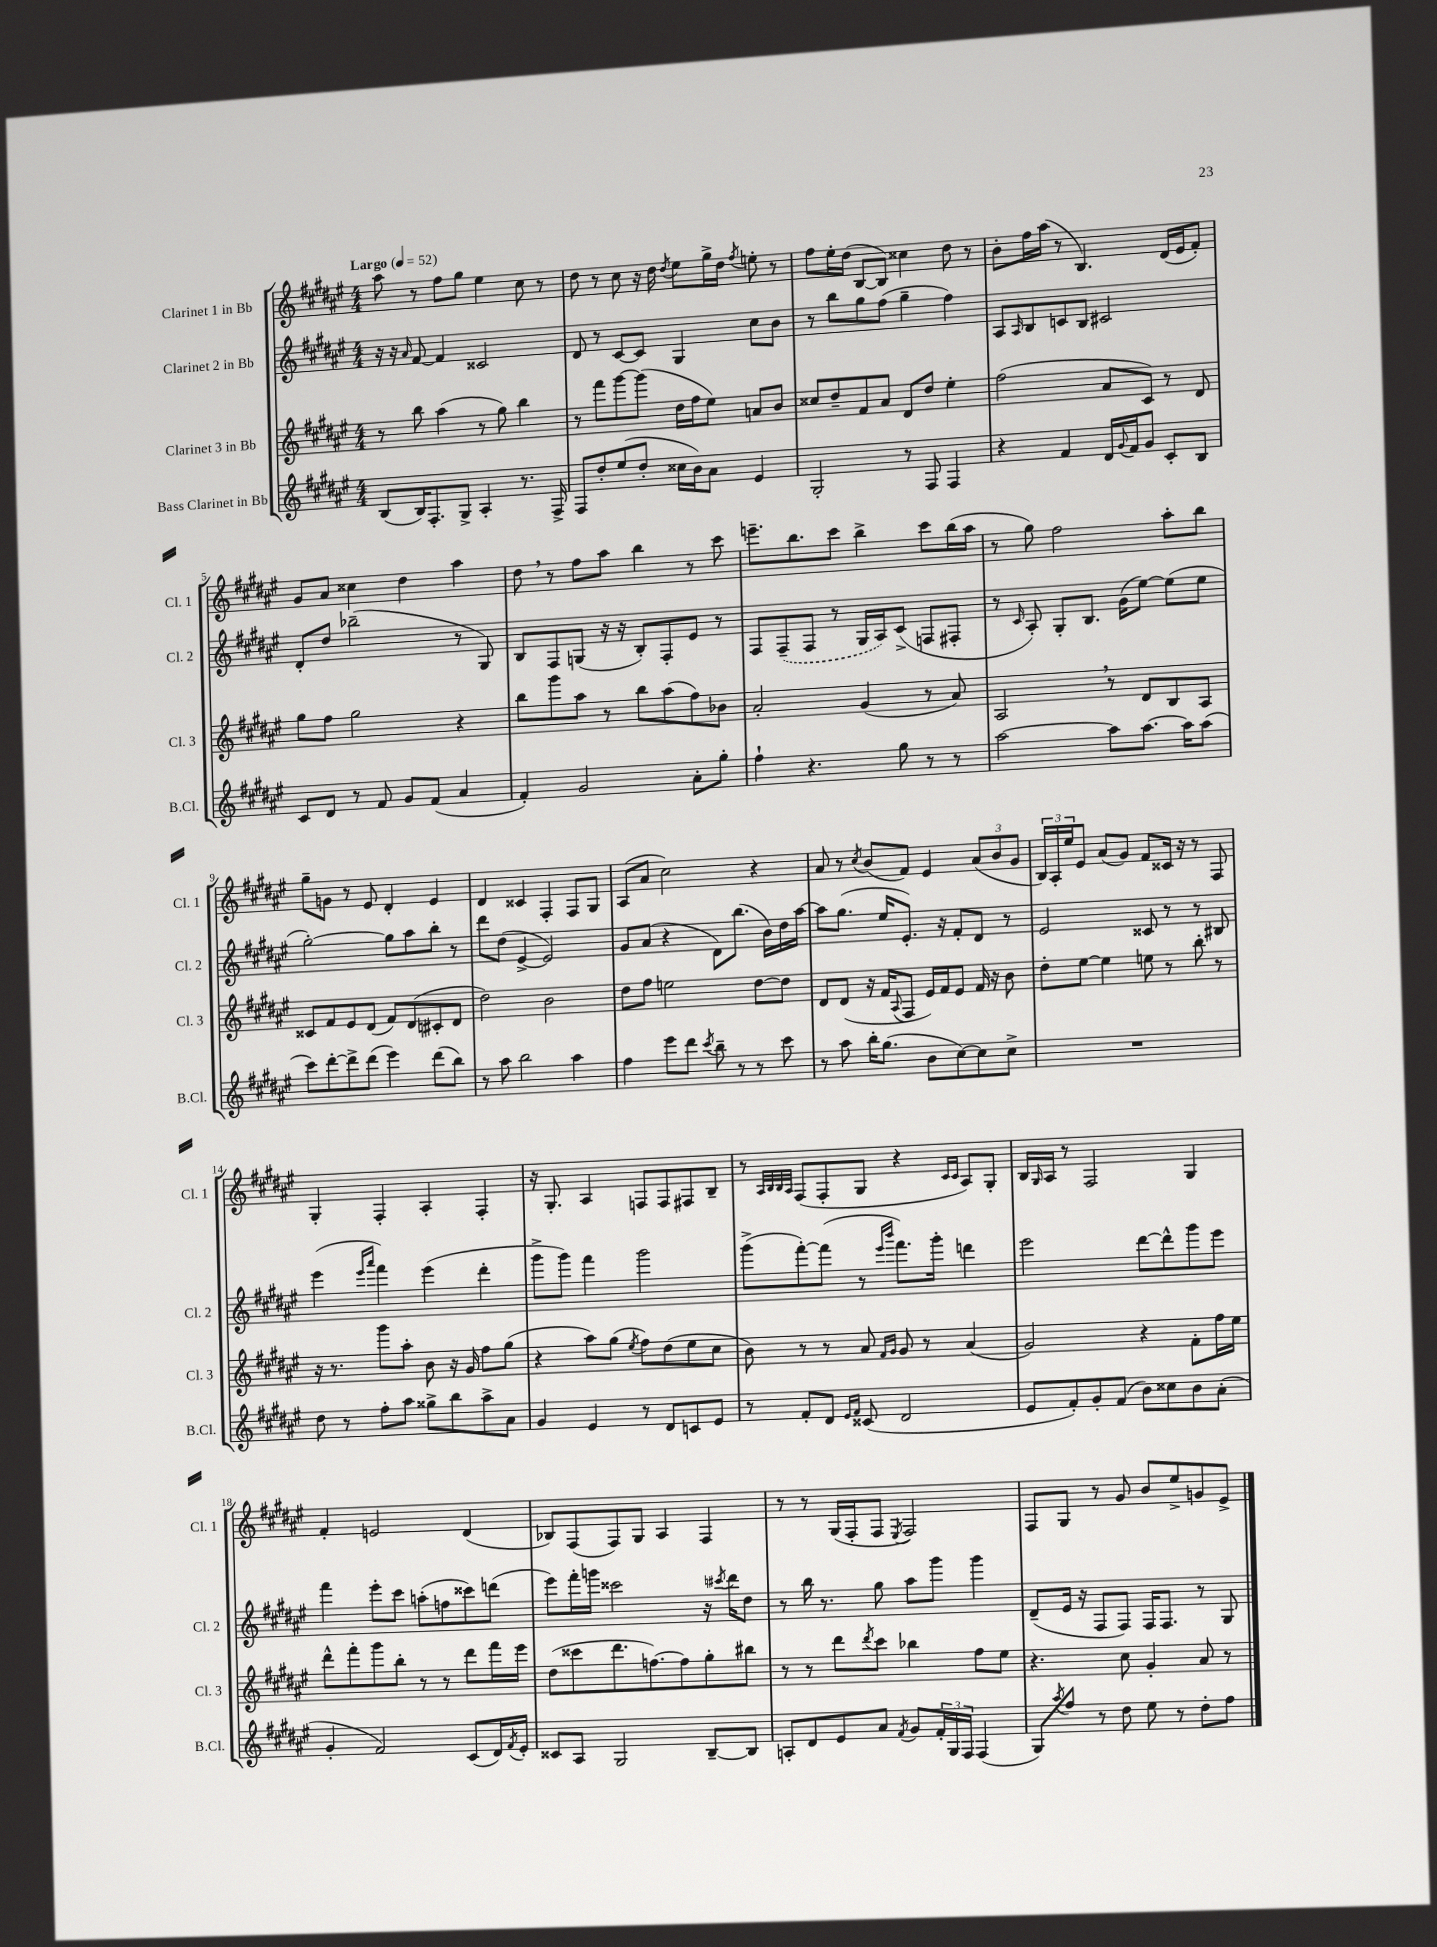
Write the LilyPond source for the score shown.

<<
\new StaffGroup <<
\new Staff = "s0" \with { instrumentName = "Clarinet 1 in Bb" shortInstrumentName = "Cl. 1" } {
    \clef treble \key fis \major \numericTimeSignature \time 4/4 \tempo "Largo" 4 = 52
    ais''8 r8 fis''8 gis''8 eis''4 cis''8 r8 |
    dis''8 r8 cis''8 r16 dis''16 \acciaccatura { dis''8 } eis''8 gis''16-> dis''16 \acciaccatura { fis''8 } e''8-. r8 |
    fis''8 eis''16-. dis''16( b8~ b8) cisis''4 dis''8 r8 |
    b'8-. fis''16 ais''16( r8 b4.) dis'16( eis'16 fis'8-.) |
    gis'8 ais'8 cisis''4 dis''4 ais''4 |
    dis''8 \breathe r8 fis''8 ais''8 b''4 r8 cis'''8 |
    e'''8.-- b''8. cis'''8 b''4-> cis'''8 b''16( ais''16 |
    r8 gis''8) fis''2 ais''8-. b''8 |
    gis''8-- g'8 r8 eis'8 dis'4-. eis'4 |
    dis'4 cisis'4 fis4-. fis8 gis8 |
    ais8( ais'8 cis''2) r4 |
    ais'8 r8 \acciaccatura { cis''8 } b'8( fis'8) eis'4 \tuplet 3/2 { ais'8( b'8 gis'8 } |
    \tuplet 3/2 { b16) ais16-. eis''16 } eis'8 ais'8( gis'8) fis'8 cisis'16 r16 r8 fis8 |
    gis4-. fis4-. ais4-. fis4-. |
    r16 gis8.-. ais4 f8 f8 fis8 b8-- |
    r8 \grace { ais32 b32 b32 ais32 } fis8( fis8-. gis8 r4 \grace { cis'16 cis'16 } ais8) gis8-. |
    b16 \grace { gis16 } ais16 r8 fis2 gis4 |
    fis'4-. e'2 dis'4( |
    bes8) fis8( fis8) gis8 ais4 fis4 |
    r8 r8 gis16( fis16-. fis8 \acciaccatura { eis8 } fis2) |
    fis8 gis8 r8 gis'8 b'8 eis''8-> g'8 eis'8-> \bar "|." |
}
\new Staff = "s1" \with { instrumentName = "Clarinet 2 in Bb" shortInstrumentName = "Cl. 2" } {
    \clef treble \key fis \major \numericTimeSignature \time 4/4
    r16 r16 \grace { ais'16 } fis'8~ fis'4 cisis'2 |
    dis'8 r8 cis'8~ cis'8 gis4 cis''8 b'8 |
    r8 b''8 gis''8 fis''8( gis''4-- fis''4) |
    ais8 \grace { ais16 } b8 c'8 b8 cis'2 |
    dis'8-. dis''8 bes''2--( r8 gis8) |
    b8 fis8 g8( r16 r16 b8-.) fis8-. eis'8 r8 |
    fis8 \once \slurDashed fis8--( fis8 r8 gis16 ais16) cis'8->( f8 fis8-. |
    r8 \grace { cis'16 } ais8-.) gis8-. b8. gis'16( eis''8~) eis''8( eis''8 |
    gis''2~-.) gis''8 ais''8 b''8-. r8 |
    dis'''8 dis''8( eis'4~-> eis'2) |
    gis'8 ais'8( r4 dis'8) b''8.( b'16) dis''16 ais''16~ |
    ais''8 gis''8.( eis''16 eis'8.-.) r16 fis'8-. dis'8 r8 |
    eis'2 cisis'8 r8 r8 bis8 |
    eis'''4( \grace { eis'''16 ais'''16 } fis'''4) eis'''4( dis'''4-. |
    gis'''8-> gis'''8) fis'''4 gis'''2 |
    gis'''8->( fis'''8~-.) fis'''8( r8 \grace { eis'''16 b'''16 } fis'''8.) gis'''16-. d'''4 |
    eis'''2 dis'''8~ dis'''8-^ gis'''8 eis'''8 |
    fis'''4 eis'''8-. cis'''8 a''8-.( f''8 cisis'''8) d'''8( |
    eis'''8) fis'''16-. g'''16 cisis'''2 r16 \acciaccatura { cis'''8 } dis'''16 dis''8 |
    r8 b''16 r8. gis''8 ais''8 gis'''8 gis'''4 |
    dis'8--( eis'16 r16 fis8 fis8) fis16 fis8. r8 gis8 \bar "|." |
}
\new Staff = "s2" \with { instrumentName = "Clarinet 3 in Bb" shortInstrumentName = "Cl. 3" } {
    \clef treble \key fis \major \numericTimeSignature \time 4/4
    r8 b''8 ais''4( r8 gis''8) b''4 |
    r8 fis'''8 gis'''8~ gis'''8( dis''16 fis''16 eis''8) a'8 b'8 |
    cisis''8 dis''8-- fis'8 ais'8 dis'8 dis''8 eis''4-. |
    fis''2( ais'8 cis'8) r8 dis'8 |
    gis''8 fis''8 gis''2 r4 |
    b''8 gis'''8 ais''8 r8 b''8 ais''8( fis''8) bes'8 |
    ais'2-. gis'4( r8 ais'8) |
    ais2 \breathe r8 dis'8 b8 ais8 |
    cisis'8 fis'8 eis'8 dis'8( fis'8) dis'8( cis'8-. dis'8 |
    dis''2) b'2 |
    dis''8 fis''8 e''2 dis''8~ dis''8 |
    dis'8 dis'8( r16 fis'16 \appoggiatura { ais8 } fis8 eis'16) fis'16 eis'8 fis'16 r16 b'8 |
    dis''8-. eis''8~ eis''4 e''8 r8 b''8-. r8 |
    r16 r8. gis'''8 ais''8-. b'8 r16 gis'16 fis''8 gis''8( |
    r4 ais''8) gis''8( \acciaccatura { eis''8 } fis''8) dis''8( eis''8 cis''8 |
    b'8) r8 r8 ais'8 \grace { fis'16 gis'16 } gis'8 r8 ais'4( |
    gis'2) r4 fis'8-. fis''16 eis''16 |
    dis'''8-^ fis'''8-. gis'''8 b''8-. r8 r8 dis'''8 fis'''16 eis'''16 |
    dis''8( cisis'''8 dis'''8. f''8.~) f''8 gis''8-. bis''8 |
    r8 r8 dis'''8 \acciaccatura { dis'''8 } cis'''8 bes''4 fis''8 eis''8 |
    r4. cis''8 gis'4-. ais'8 r8 \bar "|." |
}
\new Staff = "s3" \with { instrumentName = "Bass Clarinet in Bb" shortInstrumentName = "B.Cl." } {
    \clef treble \key fis \major \numericTimeSignature \time 4/4
    b8( b16) fis8.-. gis8-> ais4-. r8. fis16-> |
    fis8 dis''8-. eis''8( dis''8-. cisis''16 b'16) ais'8 eis'4 |
    gis2-. r8 fis8 fis4 |
    r4 fis'4 dis'16 \appoggiatura { gis'8 } fis'16 gis'8 cis'8-. b8 |
    cis'8 dis'8 r8 fis'8 gis'8 fis'8( ais'4 |
    fis'4-.) gis'2 ais'8-. gis''8-. |
    fis''4-! r4. gis''8 r8 r8 |
    ais''2~ ais''8 ais''8.~ ais''16 ais''8( |
    cis'''8) dis'''8~-. dis'''8-> dis'''8( eis'''4) dis'''8( b''8) |
    r8 ais''8 b''2 ais''4 |
    fis''4 eis'''8 dis'''8 \acciaccatura { cis'''8 } b''8-- r8 r8 cis'''8 |
    r8 ais''8 b''16-. gis''8.( b'8 cis''8~) cis''8 cis''8-> |
    R1 |
    dis''8 r8 fis''8-. ais''8 gisis''8-> b''8 ais''8-> ais'8 |
    gis'4 eis'4 r8 dis'8 c'8 eis'8 |
    r8 fis'8-. dis'8 \grace { eis'16 fis'16 } cisis'8( dis'2 |
    eis'8 fis'8-.) gis'8-. fis'8( b'8) cisis''8 b'8 ais'8-.( |
    gis'4-. fis'2) cis'8( dis'16) \acciaccatura { fis'8 } eis'16-. |
    cisis'8 ais8 gis2 b8~-- b8 |
    a8-. dis'8 eis'8 ais'8 \acciaccatura { fis'8 } gis'8 \tuplet 3/2 { fis'16-. gis16 fis16 } fis4( |
    gis8) \acciaccatura { ais''8 } fis''8 r8 dis''8 eis''8 r8 dis''8-. fis''8 \bar "|." |
}
>>
>>
